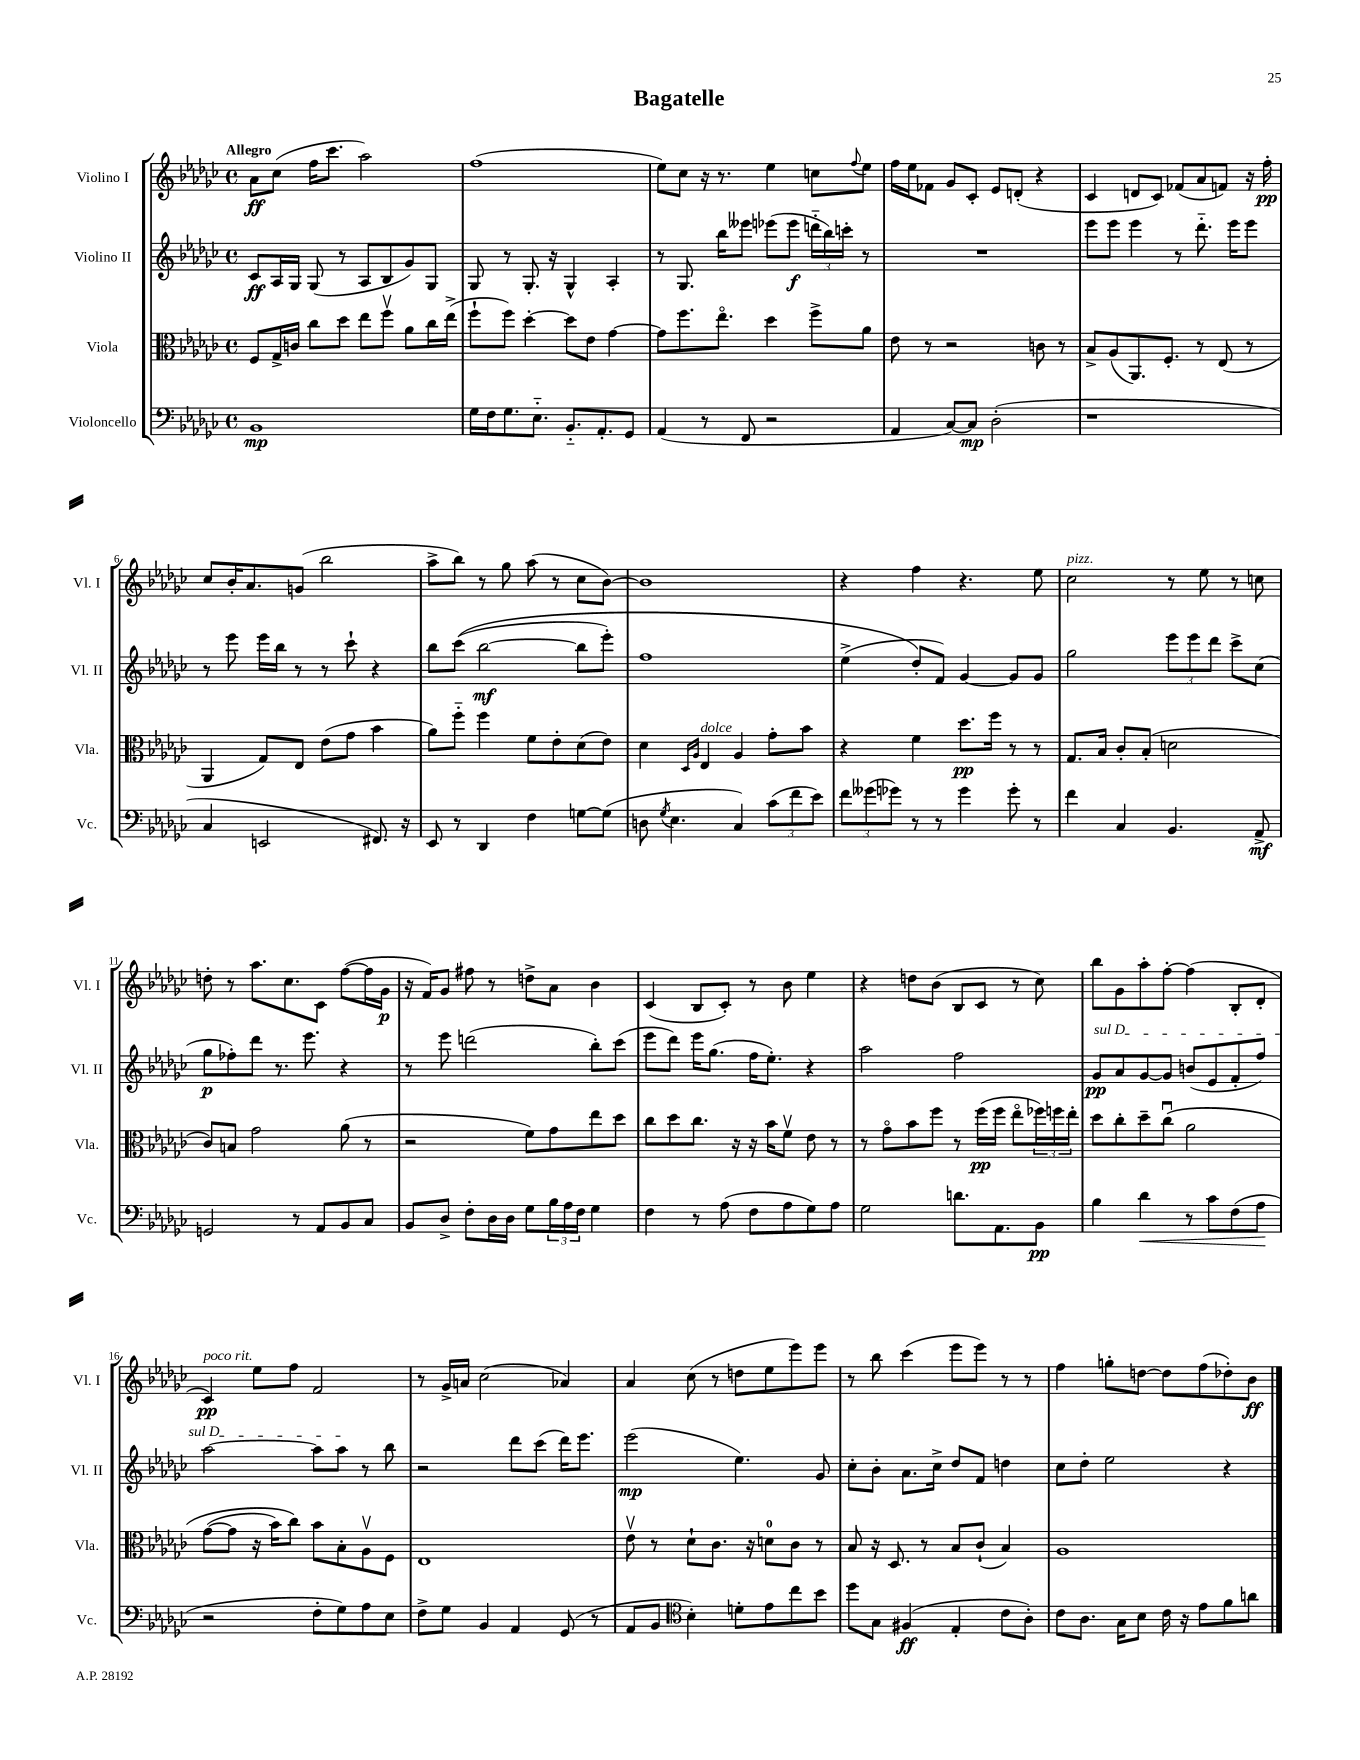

**kern	**dynam	**kern	**dynam	**kern	**dynam	**kern	**dynam
*part4	*part4	*part3	*part3	*part2	*part2	*part1	*part1
*staff4	*staff4	*staff3	*staff3	*staff2	*staff2	*staff1	*staff1
*I"Violoncello	*	*I"Viola	*	*I"Violino II	*	*I"Violino I	*
*I'Vc.	*	*I'Vla.	*	*I'Vl. II	*	*I'Vl. I	*
*clefF4	*	*clefC3	*	*clefG2	*	*clefG2	*
*k[b-e-a-d-g-c-]	*	*k[b-e-a-d-g-c-]	*	*k[b-e-a-d-g-c-]	*	*k[b-e-a-d-g-c-]	*
*M4/4	*	*M4/4	*	*M4/4	*	*M4/4	*
*met(c)	*	*met(c)	*	*met(c)	*	*met(c)	*
=1	=1	=1	=1	=1	=1	=1	=1
!	!	!	!	!	!	!LO:TX:a:B:t=Allegro	!
1BB-	mp	8F/L	.	8c-/L	ff	8a-\L	ff
.	.	16G-^/L	.	16A-/L	.	(8cc-\J	.
.	.	16cn/JJ	.	16G-/JJ	.	.	.
.	.	8cc-\L	.	(8G-/	.	16ff\KL	.
.	.	.	.	.	.	8.ccc-\J	.
.	.	8dd-\J	.	8r	.	.	.
.	.	8ee-\L	.	8A-/L	.	2aa-\)	.
.	.	8ffv\J	.	8B-/	.	.	.
.	.	8a-\L	.	8g-/)	.	.	.
.	.	16cc-\L	.	8G-/J	.	.	.
.	.	(16ee-^\JJ	.	.	.	.	.
=2	=2	=2	=2	=2	=2	=2	=2
16G-\LL	.	8ff`\L	.	8G-/	.	(1ff	.
16F\J	.	.	.	.	.	.	.
8.G-\	.	8ff\J)	.	8r	.	.	.
.	.	[4dd-'\	.	8.G-'/	.	.	.
8.E-\J	.	.	.	.	.	.	.
.	.	.	.	16r	.	.	.
8.BB-/L	.	8dd-\L]	.	4G-^^/	.	.	.
.	.	8e-\J	.	.	.	.	.
8.AA-'/	.	.	.	.	.	.	.
.	.	[4g-\	.	4A-'/	.	.	.
8GG-/J	.	.	.	.	.	.	.
=3	=3	=3	=3	=3	=3	=3	=3
(4AA-/	.	8g-\L]	.	8r	.	8ee-\L)	.
.	.	8.ff\	.	8.G-/	.	8cc-\J	.
8r	.	.	.	.	.	16r	.
.	.	8.ee-\J	.	16bb-\KL	.	8.r	.
8FF/	.	.	.	8eee--X\J	.	.	.
2r	.	4dd-\	.	(8eee-X\L	.	4ee-\	.
.	.	.	.	8eee-\J	f	.	.
.	.	8ff^\L	.	24dddn\LL	.	8ccn\L	.
.	.	.	.	24bb-\)	.	.	.
.	.	.	.	24cccn'\JJ	.	.	.
.	.	.	.	.	.	8qqff/	.
.	.	8a-\J	.	8r	.	8ee-\J	.
=4	=4	=4	=4	=4	=4	=4	=4
4AA-/	.	8e-\	.	1r	.	16ff\LL	.
.	.	.	.	.	.	16ee-\J	.
.	.	8r	.	.	.	8f-X\J	.
[8C-/L)	.	2r	.	.	.	8g-/L	.
8C-/J]	mp	.	.	.	.	8c-'/J	.
(2D-'\	.	.	.	.	.	8e-/L	.
.	.	.	.	.	.	(8dn'/J	.
.	.	8cn\	.	.	.	4r	.
.	.	8r	.	.	.	.	.
=5	=5	=5	=5	=5	=5	=5	=5
1r	.	8B-^/L	.	8eee-\L	.	4c-/	.
.	.	(8A-/	.	8eee-\J	.	.	.
.	.	8.AA-/)	.	4eee-\	.	8dn/L	.
.	.	.	.	.	.	8c-/J)	.
.	.	8.F'/J	.	.	.	.	.
.	.	.	.	8r	.	(8f-X/L	.
.	.	8r	.	8.ddd-\	.	8a-/	.
.	.	(8E-/	.	.	.	8fn/J)	.
.	.	.	.	16eee-\KL	.	.	.
.	.	8r	.	8eee-\J	.	16r	.
.	.	.	.	.	.	16ff'\	pp
!!LO:LB:g=z
=6	=6	=6	=6	=6	=6	=6	=6
4C-/	.	4AA-/	.	8r	.	8cc-/L	.
.	.	.	.	8eee-\	.	16b-'/K	.
.	.	.	.	.	.	8.a-/	.
2EEn/	.	8G-/L)	.	16eee-\LL	.	.	.
.	.	.	.	16bb-\JJ	.	.	.
.	.	8E-/J	.	8r	.	(8gn/J	.
.	.	(8e-\L	.	8r	.	2bb-\	.
.	.	8g-\J	.	8ccc-`\	.	.	.
8.FF#X/)	.	4b-\	.	4r	.	.	.
16r	.	.	.	.	.	.	.
=7	=7	=7	=7	=7	=7	=7	=7
8EE-/	.	8a-\L)	.	8bb-\L	.	8aa-^\L	.
8r	.	8ff\J	.	((8ccc-\J	.	8bb-\J)	.
4DD-/	.	4ff\	.	[2bb-\	mf	8r	.
.	.	.	.	.	.	8gg-\	.
4F\	.	8f\L	.	.	.	(8aa-\	.
.	.	8e-'\	.	.	.	8r	.
[8Gn\L	.	(8d-\	.	8bb-\L]	.	8cc-\L	.
(8G\J]	.	8e-\J)	.	8eee-'\J)	.	[8b-\J)	.
=8	=8	=8	=8	=8	=8	=8	=8
8Dn\	.	4d-\	.	1ff	.	1b-]	.
8qG-/	.	.	.	.	.	.	.
4.E-\	.	.	.	.	.	.	.
.	.	16qqD-/LL	.	.	.	.	.
.	.	16qqA-/JJ	.	.	.	.	.
!	!	!LO:TX:a:i:t=dolce	!	!	!	!	!
.	.	4E-/	.	.	.	.	.
4C-/)	.	4A-/	.	.	.	.	.
(12c-\L	.	8g-'\L	.	.	.	.	.
12f\	.	.	.	.	.	.	.
.	.	8b-\J	.	.	.	.	.
12e-\J)	.	.	.	.	.	.	.
=9	=9	=9	=9	=9	=9	=9	=9
12f\L	.	4r	.	(4ee-^\	.	4r	.
(12g--X\	.	.	.	.	.	.	.
12g-X\J)	.	.	.	.	.	.	.
8r	.	4f\	.	8dd-'/L)	.	4ff\	.
8r	.	.	.	8f/J)	.	.	.
4g-\	.	8.dd-\L	pp	[4g-/	.	4.r	.
.	.	16ff\Jk	.	.	.	.	.
8g-'\	.	8r	.	8g-/L]	.	.	.
8r	.	8r	.	8g-/J	.	8ee-\	.
=10	=10	=10	=10	=10	=10	=10	=10
!	!	!	!	!	!	!LO:TX:a:i:t=pizz.	!
4f\	.	8.G-/L	.	2gg-\	.	2cc-\	.
.	.	16B-/Jk	.	.	.	.	.
4C-/	.	8c-'/L	.	.	.	.	.
.	.	(8B-'/J	.	.	.	.	.
4.BB-/	.	2dn\	.	12eee-\L	.	8r	.
.	.	.	.	12eee-\	.	.	.
.	.	.	.	.	.	8ee-\	.
.	.	.	.	12ddd-\J	.	.	.
.	.	.	.	8ccc-^\L	.	8r	.
8AA-^/	mf	.	.	(8cc-\J	.	8ccn\	.
!!LO:LB:g=z
=11	=11	=11	=11	=11	=11	=11	=11
2GGn/	.	8c-/L)	.	8gg-\L	p	8ddn'\	.
.	.	8Bn/J	.	8ff-X'\)	.	8r	.
.	.	2g-\	.	8ddd-\J	.	8.aa-\L	.
.	.	.	.	8.r	.	.	.
.	.	.	.	.	.	8.cc-\	.
8r	.	.	.	.	.	.	.
.	.	.	.	8.eee-\	.	.	.
8AA-/L	.	.	.	.	.	8c-\J	.
8BB-/	.	(8a-\	.	4r	.	([8ff\L	.
8C-/J	.	8r	.	.	.	16ff\L]	.
.	.	.	.	.	.	16g-\JJ	p
=12	=12	=12	=12	=12	=12	=12	=12
8BB-/L	.	2r	.	8r	.	16r	.
.	.	.	.	.	.	16f/KL)	.
8D-^/J	.	.	.	8eee-\	.	8g-/J	.
8F'\L	.	.	.	(2dddn\	.	8ff#X\	.
16D-\L	.	.	.	.	.	8r	.
16D-\JJ	.	.	.	.	.	.	.
8G-\L	.	8f\L)	.	.	.	8ddn^\L	.
24B-\L	.	8g-\	.	.	.	8a-\J	.
24A-\	.	.	.	.	.	.	.
24F\JJ	.	.	.	.	.	.	.
4G-\	.	8ee-\	.	8bb-'\L)	.	4b-\	.
.	.	8dd-\J	.	(8ccc-\J	.	.	.
=13	=13	=13	=13	=13	=13	=13	=13
4F\	.	8cc-\L	.	8eee-\L	.	(4c-/	.
.	.	8dd-\	.	8ddd-\J)	.	.	.
8r	.	8.cc-\J	.	16eee-\KL	.	8B-/L	.
.	.	.	.	(8.gg-\J	.	.	.
(8A-\	.	.	.	.	.	8c-'/J)	.
.	.	16r	.	.	.	.	.
8F\L	.	16r	.	16ff\KL	.	8r	.
.	.	16b-\KL	.	8.ee-'\J)	.	.	.
8A-\	.	8fv\J	.	.	.	8b-\	.
8G-\)	.	8e-\	.	4r	.	4ee-\	.
8A-\J	.	8r	.	.	.	.	.
=14	=14	=14	=14	=14	=14	=14	=14
2G-\	.	8r	.	2aa-\	.	4r	.
.	.	8g-\L	.	.	.	.	.
.	.	8b-\	.	.	.	8ddn\L	.
.	.	8ff\J	.	.	.	(8b-\J	.
8.dn\L	.	8r	.	2ff\	.	8B-/L	.
.	.	(16ff\LL	pp	.	.	8c-/J	.
8.AA-\	.	16ff\JJ	.	.	.	.	.
.	.	8ee-\L	.	.	.	8r	.
8BB-\J	pp	24ff-X\L)	.	.	.	8cc-\)	.
.	.	24ffn\	.	.	.	.	.
.	.	24ee-'\JJ	.	.	.	.	.
=15	=15	=15	=15	=15	=15	=15	=15
!	!	!	!	!LO:TX:a:i:t=sul D	!	!	!
4B-\	.	8dd-\L	.	8g-/L	pp	8bb-\L	.
.	.	8cc-'\	.	8a-/	.	8g-\	.
!	!LO:HP:b	!	!	!	!	!	!
4d-\	<	8dd-~\	.	[8g-/	.	8aa-'\	.
.	.	(8cc-u\J	.	8g-/J]	.	[8ff'\J	.
8r	.	2a-\	.	(8bn/L	.	(4ff\]	.
8c-\L	.	.	.	8e-/	.	.	.
(8F\	.	.	.	8f'/	.	8B-'/L	.
8A-\J	.	.	.	8ff/J)	.	8d-'/J	.
.	[	.	.	.	.	.	.
!!LO:LB:g=z
=16	=16	=16	=16	=16	=16	=16	=16
!	!	!	!	!	!	!LO:TX:a:i:t=poco rit.	!
2r	.	([8g-\L	.	[2aa-\	.	4c-/)	pp
.	.	8g-\J]	.	.	.	.	.
.	.	16r	.	.	.	8ee-\L	.
.	.	16b-\KL)	.	.	.	.	.
.	.	8cc-\J)	.	.	.	8ff\J	.
8F'\L	.	8b-\L	.	8aa-\L]	.	2f/	.
8G-\)	.	8B-'\	.	8aa-\J	.	.	.
8A-\	.	8A-v\	.	8r	.	.	.
8E-\J	.	8F\J	.	8bb-\	.	.	.
=17	=17	=17	=17	=17	=17	=17	=17
8F^\L	.	1E-	.	2r	.	8r	.
8G-\J	.	.	.	.	.	16g-^/LL	.
.	.	.	.	.	.	16an/JJ	.
4BB-/	.	.	.	.	.	(2cc-\	.
4AA-/	.	.	.	8ddd-\L	.	.	.
.	.	.	.	(8ccc-\J	.	.	.
(8GG-/	.	.	.	16ddd-\KL)	.	4a-X/)	.
.	.	.	.	8.eee-\J	.	.	.
8r	.	.	.	.	.	.	.
=18	=18	=18	=18	=18	=18	=18	=18
8AA-/L	.	8e-v\	.	(2eee-\	mp	4a-/	.
8BB-/J	.	8r	.	.	.	.	.
*clefC4	*	*	*	*	*	*	*
4B-'\)	.	8d-`\L	.	.	.	(8cc-\	.
.	.	8.c-\J	.	.	.	8r	.
8dn'\L	.	.	.	4.ee-\)	.	8ddn\L	.
.	.	16r	.	.	.	.	.
8e-\	.	8dn\L	.	.	.	8ee-\	.
8cc-\	.	8c-\J	.	.	.	8eee-\)	.
8b-\J	.	8r	.	8g-/	.	8eee-\J	.
=19	=19	=19	=19	=19	=19	=19	=19
8dd-\L	.	8B-/	.	8cc-'\L	.	8r	.
8G-\J	.	16r	.	8b-'\J	.	8bb-\	.
.	.	8.D-/	.	.	.	.	.
(4F#X/	ff	.	.	8.a-\L	.	(4ccc-\	.
.	.	8r	.	.	.	.	.
.	.	.	.	16cc-^\Jk	.	.	.
4E-'/	.	8B-/L	.	8dd-/L	.	8eee-\L	.
.	.	(8c-`/J	.	8f/J	.	8eee-\J)	.
8c-\L	.	4B-/)	.	4ddn\	.	8r	.
8A-'\J)	.	.	.	.	.	8r	.
=20	=20	=20	=20	=20	=20	=20	=20
8c-\L	.	1A-	.	8cc-\L	.	4ff\	.
8.A-\J	.	.	.	8dd-'\J	.	.	.
.	.	.	.	2ee-\	.	8ggn'\L	.
16G-\KL	.	.	.	.	.	.	.
8B-\J	.	.	.	.	.	[8ddn\J	.
16c-\	.	.	.	.	.	8dd\L]	.
16r	.	.	.	.	.	.	.
8e-\L	.	.	.	.	.	(8ff\	.
8f\	.	.	.	4r	.	8dd-X'\)	.
8an\J	.	.	.	.	.	8b-\J	ff
==	==	==	==	==	==	==	==
*-	*-	*-	*-	*-	*-	*-	*-
